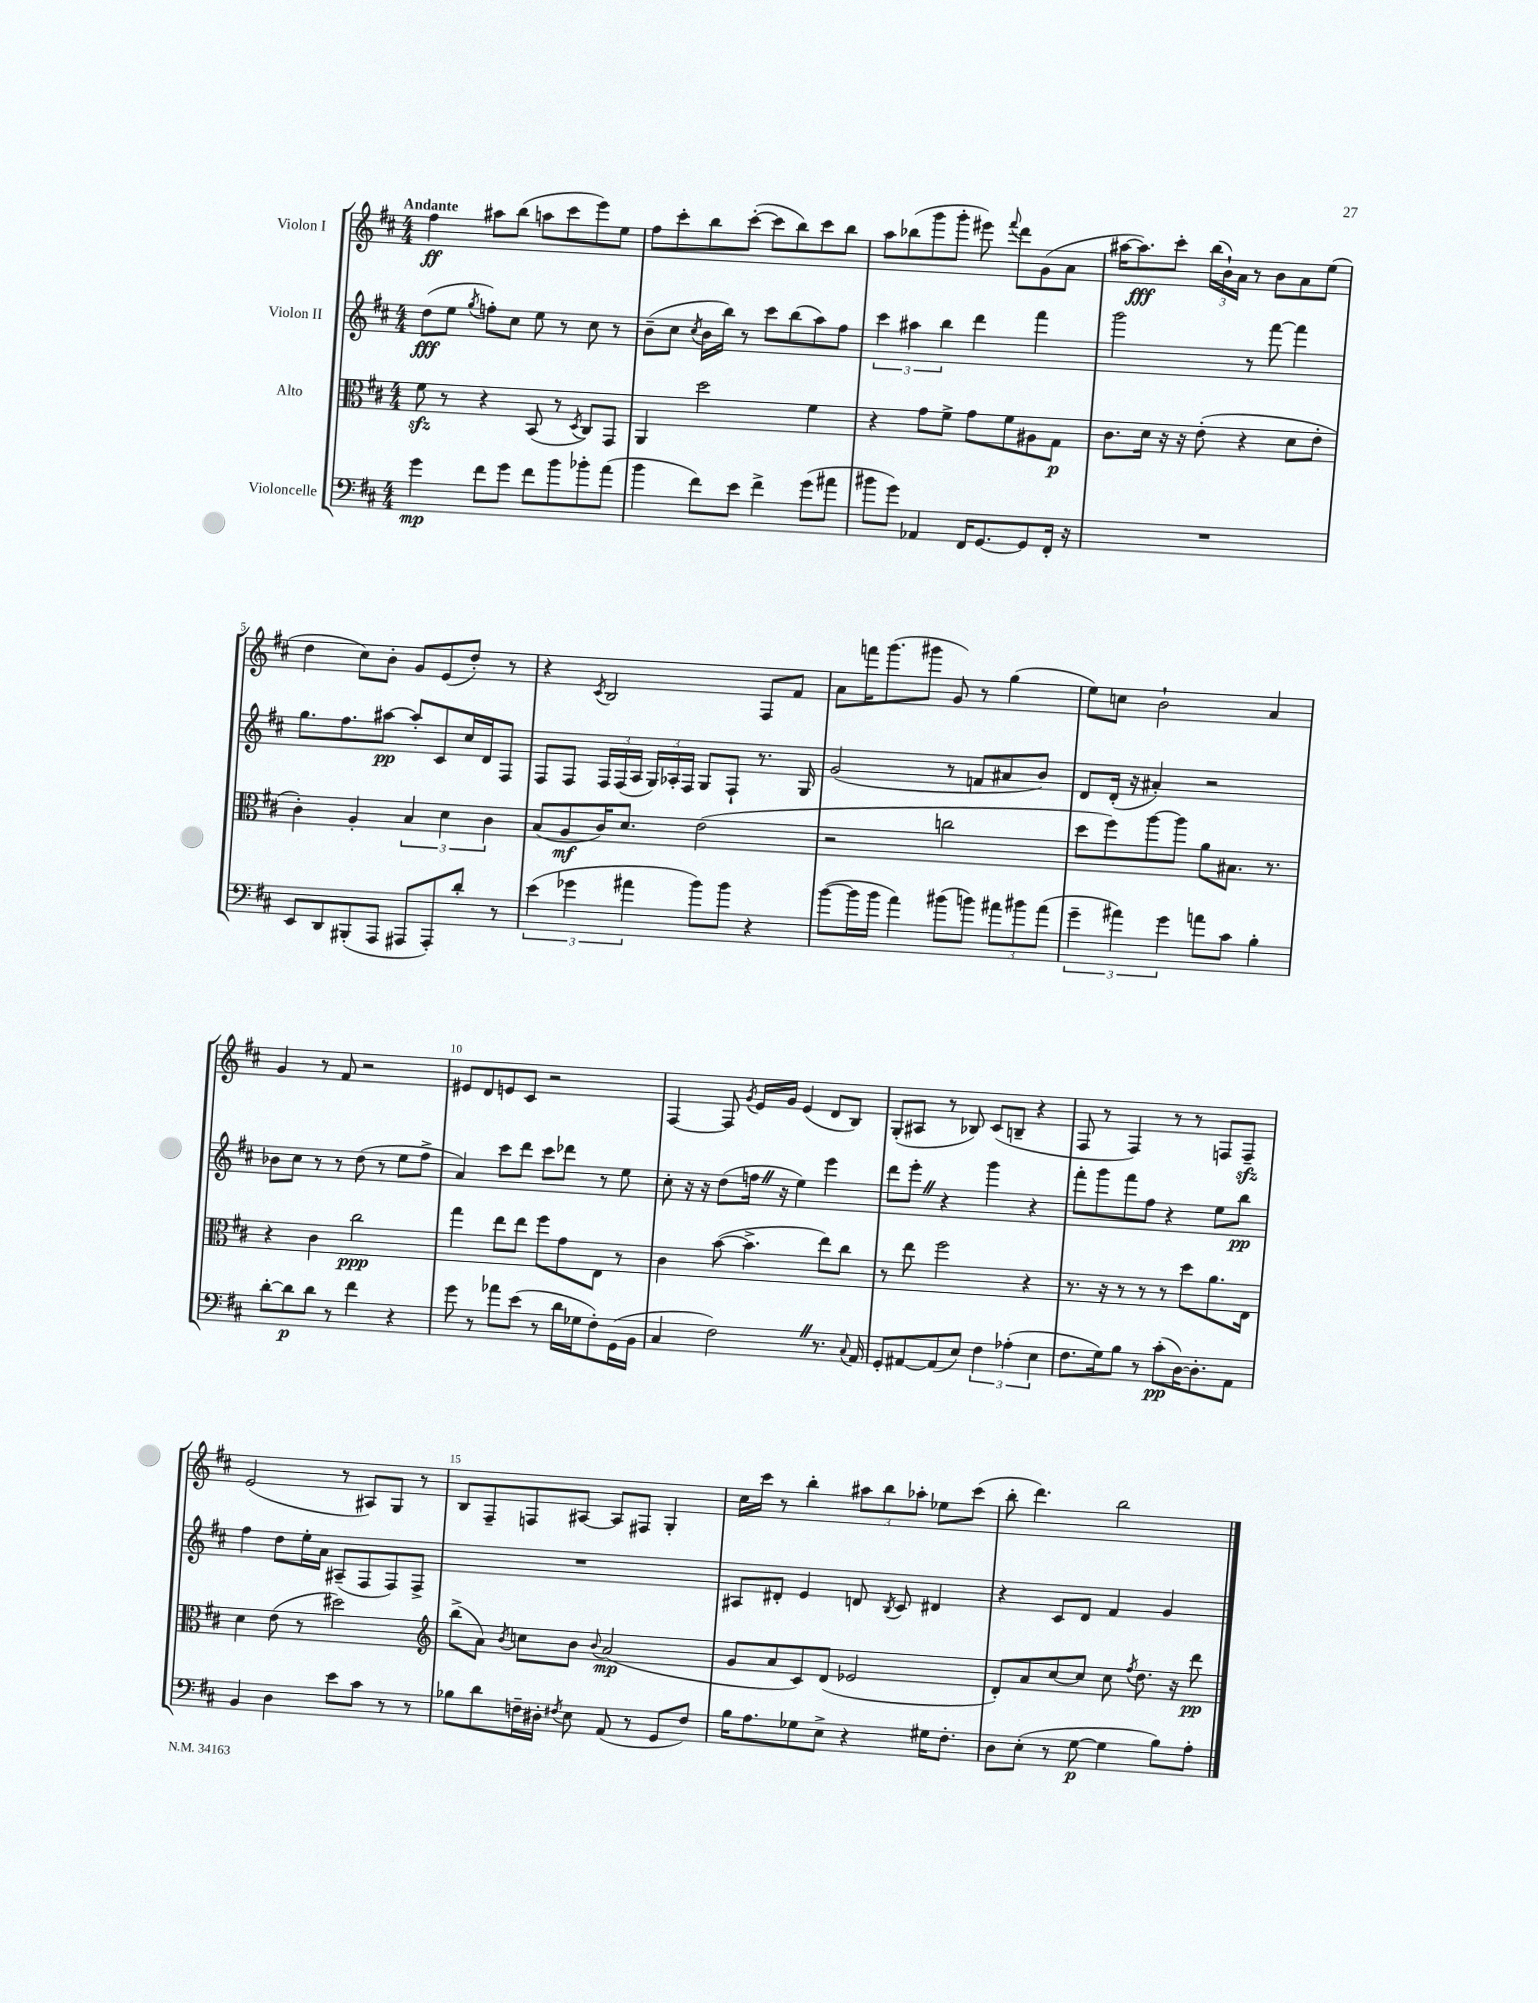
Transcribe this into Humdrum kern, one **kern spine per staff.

**kern	**kern	**kern	**kern
*staff4	*staff3	*staff2	*staff1
*clefF4	*clefC3	*clefG2	*clefG2
*k[f#c#]	*k[f#c#]	*k[f#c#]	*k[f#c#]
*M4/4	*M4/4	*M4/4	*M4/4
4g	8f#	(8dd	4ff#
.	8r	8ee	.
.	.	8qgg	.
8f#	4r	8ff')	8aa#
8g	.	8cc#	(8bb
8f#	(8BB	8ee	8aa
8b	8r	8r	8ccc#
.	8qD	.	.
8b-'	8C#)	8cc#	8eee)
(8a	8GG	8r	8ee
=	=	=	=
4b	4AA	(8b~	8ff#
.	.	8cc#	8ccc#'
.	.	8qcc#	.
8f#)	2dd	16b	8bb
.	.	16bb)	.
8e	.	8r	([8ccc#'
4f#^	.	8ccc#	8ccc#]
.	.	(8bb	8bb)
(8g	4f#	8aa)	8ccc#
8a#	.	8ff#	8bb
=	=	=	=
8b#	4r	6ccc#	8aa
8g)	.	.	(8bb-
.	.	6aa#	.
4AA-	8g	.	8ggg
.	.	6bb	.
.	8f#^	.	8ggg'
16FF#	8g	4ddd	8eee#)
[8.GG	.	.	.
.	.	.	8qqfff#
.	8f#	.	8ddd
8GG]	8A#	4fff#	(8g
16FF#'	8G	.	8a
16r	.	.	.
=	=	=	=
1r	8.c#	2ggg	[16aa#
.	.	.	8.aa#])
.	16d	.	.
.	16r	.	8ccc#'
.	16r	.	.
.	(8e'	.	(24bb
.	.	.	24b`)
.	.	.	24a
.	4r	8r	8r
.	.	[8fff#	8b
.	8d	4fff#]	8a
.	8e'	.	(8ee
=	=	=	=
8EE	4c#')	8.gg	4dd
8DD	.	.	.
.	.	8.ff#	.
(8BBB#'	4A'	.	8cc#)
8AAA	.	[8aa#	8b'
8AAA#	6B	8aa#']	8g
8AAA#')	.	8c#	(8e
.	6d	.	.
8d'	.	16cc#	8dd')
.	.	16d	.
.	6c#	.	.
8r	.	8F#	8r
=	=	=	=
(6e	(8B	8F#	4r
.	8A	8F#	.
6g-	.	.	.
.	.	.	8qc#
.	16c#)	24F#	2B
.	.	(24F#	.
.	8.d	.	.
6a#	.	24A	.
.	.	24G)	.
.	.	24A-'	.
.	.	24F#	.
8b)	(2e	8G	.
8b	.	8F#`	.
4r	.	8.r	8F#
.	.	.	8f#
.	.	16G	.
=	=	=	=
([8b	2r	(2g	8a
16b]	.	.	16fff
16b	.	.	(8.ggg
4a)	.	.	.
.	.	.	8ggg#
(8b#	2cc	8r	8g)
8b)	.	8f	8r
12a#	.	8a#	(4gg
12b#	.	.	.
.	.	8b)	.
(12a#	.	.	.
=	=	=	=
6g~	8dd	8d	8ee)
.	8ff#)	(16d'	8cc
6a#)	.	.	.
.	.	16r	.
.	[8aa	4a#')	2b`
6g	.	.	.
.	8aa]	.	.
8a	8a	2r	.
8c#	8.B#	.	.
4B'	.	.	4a
.	8.r	.	.
=	=	=	=
[8d'	4r	8b-	4g
8d]	.	8cc#	.
8d	4c#	8r	8r
8r	.	8r	8f#
4f#	2cc#	(8dd	2r
.	.	8r	.
4r	.	8ee	.
.	.	8ff#^	.
=	=	=	=
8g	4gg	4a)	8e#
8r	.	.	8d
8a-	8ee	8ccc#	8e
(8e	8ee	8ddd	8c#
8r	8ff#	8ccc#	2r
16d	8g	8ddd-	.
16G-	.	.	.
8F#')	8E	8r	.
(16GG	8r	8ee	.
16BB	.	.	.
=	=	=	=
4C#	4c#	8cc#'	[4F#
.	.	16r	.
.	.	16r	.
2F#)	([8b	(8dd	8F#]
.	.	.	8qg
.	4.b^]	16ff	16e
.	.	16r	16g
.	.	4ee)	(4e
8.r	8ee)	4eee	8d
.	8cc#	.	8B)
8qqC#	.	.	.
16AA	.	.	.
=	=	=	=
8GG'	8r	8ddd	(8G'
[8AA#	8ee	8eee'	8A#
(8AA#]	2ff#	4r	8r
8E)	.	.	8B-)
6F#	.	4ggg	(8c#
.	.	.	8B~
(6A-'	.	.	.
.	4r	4r	4r
6E	.	.	.
=	=	=	=
8.F#	8.r	8fff#'	8F#
.	.	8ggg	8r
16G)	16r	.	.
8B	8r	8fff#	4F#)
8r	8r	8ff#	.
(8c#'	8r	4r	8r
[16D)	8dd	.	8r
8.D']	.	.	.
.	8.a	8ee	8F
8AA	.	8bb	8F~
.	16E	.	.
=	=	=	=
4BB	4d	4ff#	(2e
4D	(8e	8dd	.
.	8r	16ee'	.
.	.	16a	.
8e	2dd#)	(8A#~	8r
8c#	.	8F#	8A#)
8r	.	8F#)	8G
8r	.	8F#^	8r
=	=	=	=
*	*clefG2	*	*
8B-	(8bb^	1r	8B
8d	8a)	.	8F#~
.	8qb	.	.
16F~	8cc	.	8F
16D#'	.	.	.
8qF#	.	.	.
8E	8b	.	[8A#
.	8qqb	.	.
(8AA	(2a	.	8A#]
8r	.	.	8F#
8GG	.	.	4G'
8F#)	.	.	.
=	=	=	=
16B	8g	8A#	16cc#
8.A	.	.	16ccc#
.	8a	8d#'	8r
8G-	8c#)	4e	4bb'
8E^	(8d	.	.
4r	2e-	8d	12aa#
.	.	.	12bb
.	.	8qB	.
.	.	8c#	.
.	.	.	12aa-'
16G#	.	4d#	8ee-
8.F#'	.	.	.
.	.	.	(8ccc#
=	=	=	=
8D	8d')	4r	8bb'
(8E'	8a	.	4.ddd)
8r	[8cc#	8c#	.
[8G	8cc#]	8d	.
4G]	8cc#	4f#	2bb
.	8qff#	.	.
.	8.dd	.	.
8B)	.	4g	.
.	16r	.	.
8A'	8ddd	.	.
==	==	==	==
*-	*-	*-	*-
